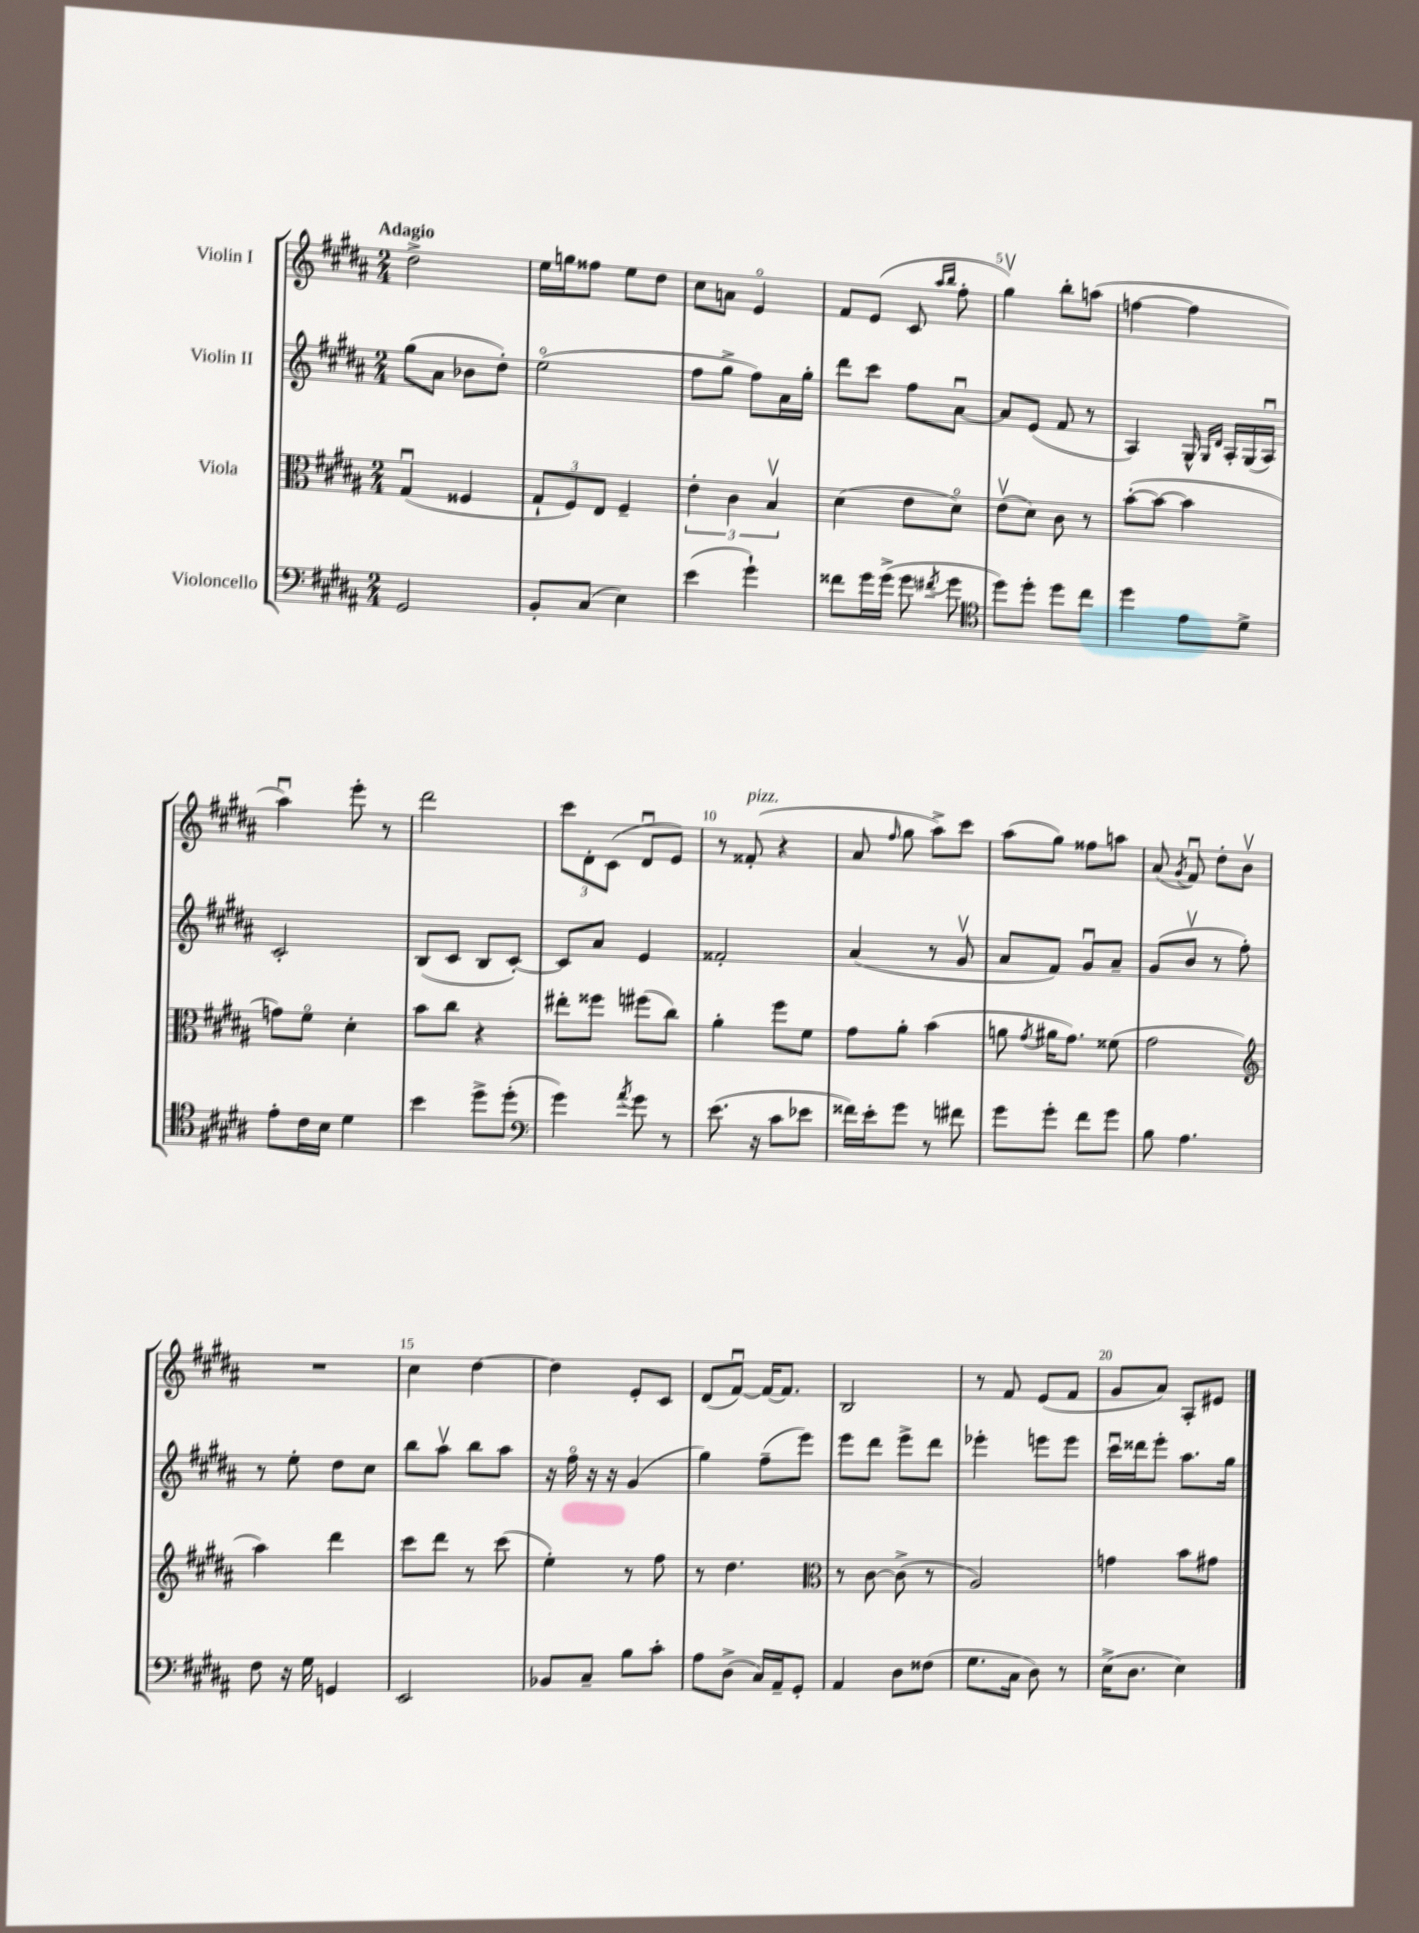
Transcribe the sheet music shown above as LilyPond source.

<<
\new StaffGroup <<
\new Staff = "s0" \with { instrumentName = "Violin I" } {
    \clef treble \key b \major \numericTimeSignature \time 2/4 \tempo "Adagio"
    \autoBeamOff dis''2-> |
    e''16[ g''16 fisis''8] e''8[ dis''8] |
    cis''8[ a'8] e'4\flageolet |
    fis'8[ e'8]( cis'8 \grace { ais''16[ b''16] } fis''8-. |
    gis''4\upbow) b''8[-. a''8]( |
    f''4~ f''4 |
    ais''4\downbow) e'''8-. r8 |
    dis'''2 |
    \tuplet 3/2 { cis'''8[ dis'8-. cis'8]( } dis'8[\downbow e'8]) |
    r8 fisis'8-.^\markup { \italic "pizz." }( r4 |
    ais'8 \grace { fis''16 } gis''8 ais''8[->) cis'''8] |
    ais''8[( gis''8]) fisis''8[ a''8] |
    ais'8( \acciaccatura { gis'8 } fis'8\downbow) dis''8[-. b'8]\upbow |
    R2 |
    cis''4 dis''4~ |
    dis''4 e'8[-. cis'8] |
    dis'8[( fis'8]~\downbow) fis'16[~ fis'8.] |
    b2 |
    r8 fis'8 e'8[( fis'8] |
    gis'8[ ais'8]) ais8[-. eis'8] \bar "|." |
}
\new Staff = "s1" \with { instrumentName = "Violin II" } {
    \clef treble \key b \major \numericTimeSignature \time 2/4
    \autoBeamOff gis''8[( ais'8] bes'8[ dis''8]-.) |
    e''2\flageolet( |
    fis''8[ gis''8]-> fis''8[) ais'16 gis''16]-. |
    dis'''8[ cis'''8] fis''8[ ais'8]~\downbow |
    ais'8[ e'8]( fis'8 r8 |
    ais4) gis16-^ \grace { gis16[ dis'16] } ais16[-. gis16( ais16]\downbow) |
    cis'2-. |
    b8[( cis'8] b8[ cis'8]~-.) |
    cis'8[ ais'8] e'4 |
    fisis'2-. |
    ais'4( r8 gis'8\upbow |
    ais'8[ fis'8]) gis'8[\downbow ais'8]-- |
    gis'8[( b'8]\upbow r8 fis''8-.) |
    r8 e''8-. dis''8[ cis''8] |
    b''8[ ais''8]\upbow b''8[ ais''8] |
    r16 fis''16\flageolet r16 r16 gis'4( |
    gis''4) fis''8[--( e'''8]) |
    e'''8[ dis'''8] e'''8[-> dis'''8] |
    ees'''4-. e'''8[ e'''8] |
    cis'''16[\downbow disis'''16 e'''8]-. ais''8.[ gis''16] \bar "|." |
}
\new Staff = "s2" \with { instrumentName = "Viola" } {
    \clef alto \key b \major \numericTimeSignature \time 2/4
    \autoBeamOff gis4\downbow( fisis4 |
    \tuplet 3/2 { gis8[-! fis8) e8] } fis4-- |
    \tuplet 3/2 { e'4-. cis'4 b4\upbow } |
    dis'4( e'8[ dis'8]\flageolet) |
    e'8[\upbow( dis'8]) cis'8 r8 |
    b'8[~-.( b'8]~ b'4 |
    g'8[) fis'8]\flageolet dis'4-. |
    b'8[ cis''8] r4 |
    eis''8[-. fisis''8] fis''8[( cis''8]) |
    ais'4-. fis''8[ fis'8] |
    gis'8[ ais'8]-. b'4( |
    a'8 \acciaccatura { gis'8 } ais'16[ gis'8.]) fisis'8( |
    gis'2 |
    \clef treble ais''4) dis'''4 |
    cis'''8[ dis'''8] r8 cis'''8( |
    e''4-.) r8 fis''8 |
    r8 dis''4. |
    \clef alto r8 cis'8~ cis'8->( r8 |
    ais2) |
    g'4 b'8[ gis'8] \bar "|." |
}
\new Staff = "s3" \with { instrumentName = "Violoncello" } {
    \clef bass \key b \major \numericTimeSignature \time 2/4
    \autoBeamOff gis,2 |
    b,8[-. cis8]( e4) |
    e'4( gis'4-!) |
    fisis'8[ gis'16 gis'16]->( gis'8 \acciaccatura { fis'8 } gis'8 |
    \clef tenor dis''8[) dis''8]-. dis''8[ cis''8] |
    dis''4 e'8[ dis'8]-> |
    e'8[-. cis'16 b16] dis'4 |
    b'4 dis''8[-> dis''8]-.( |
    \clef bass gis'4) \acciaccatura { ais'8 } gis'8 r8 |
    e'8.( r16 cis'8[ ees'8] |
    fisis'16[) e'16-. gis'8] r8 fis'8 |
    gis'8[ gis'8]-. fis'8[ gis'8] |
    b8 ais4. |
    fis8 r16 gis16 g,4 |
    e,2 |
    bes,8[ cis8]-- b8[ cis'8]-. |
    ais8[ dis8]->( cis16[) ais,16-- gis,8]-. |
    ais,4 dis8[ fisis8]( |
    gis8.[ cis16] dis8) r8 |
    e16[->( dis8.] e4) \bar "|." |
}
>>
>>
\layout { \context { \Score \override BarNumber.break-visibility = ##(#f #t #t) barNumberVisibility = #(every-nth-bar-number-visible 5) } }
